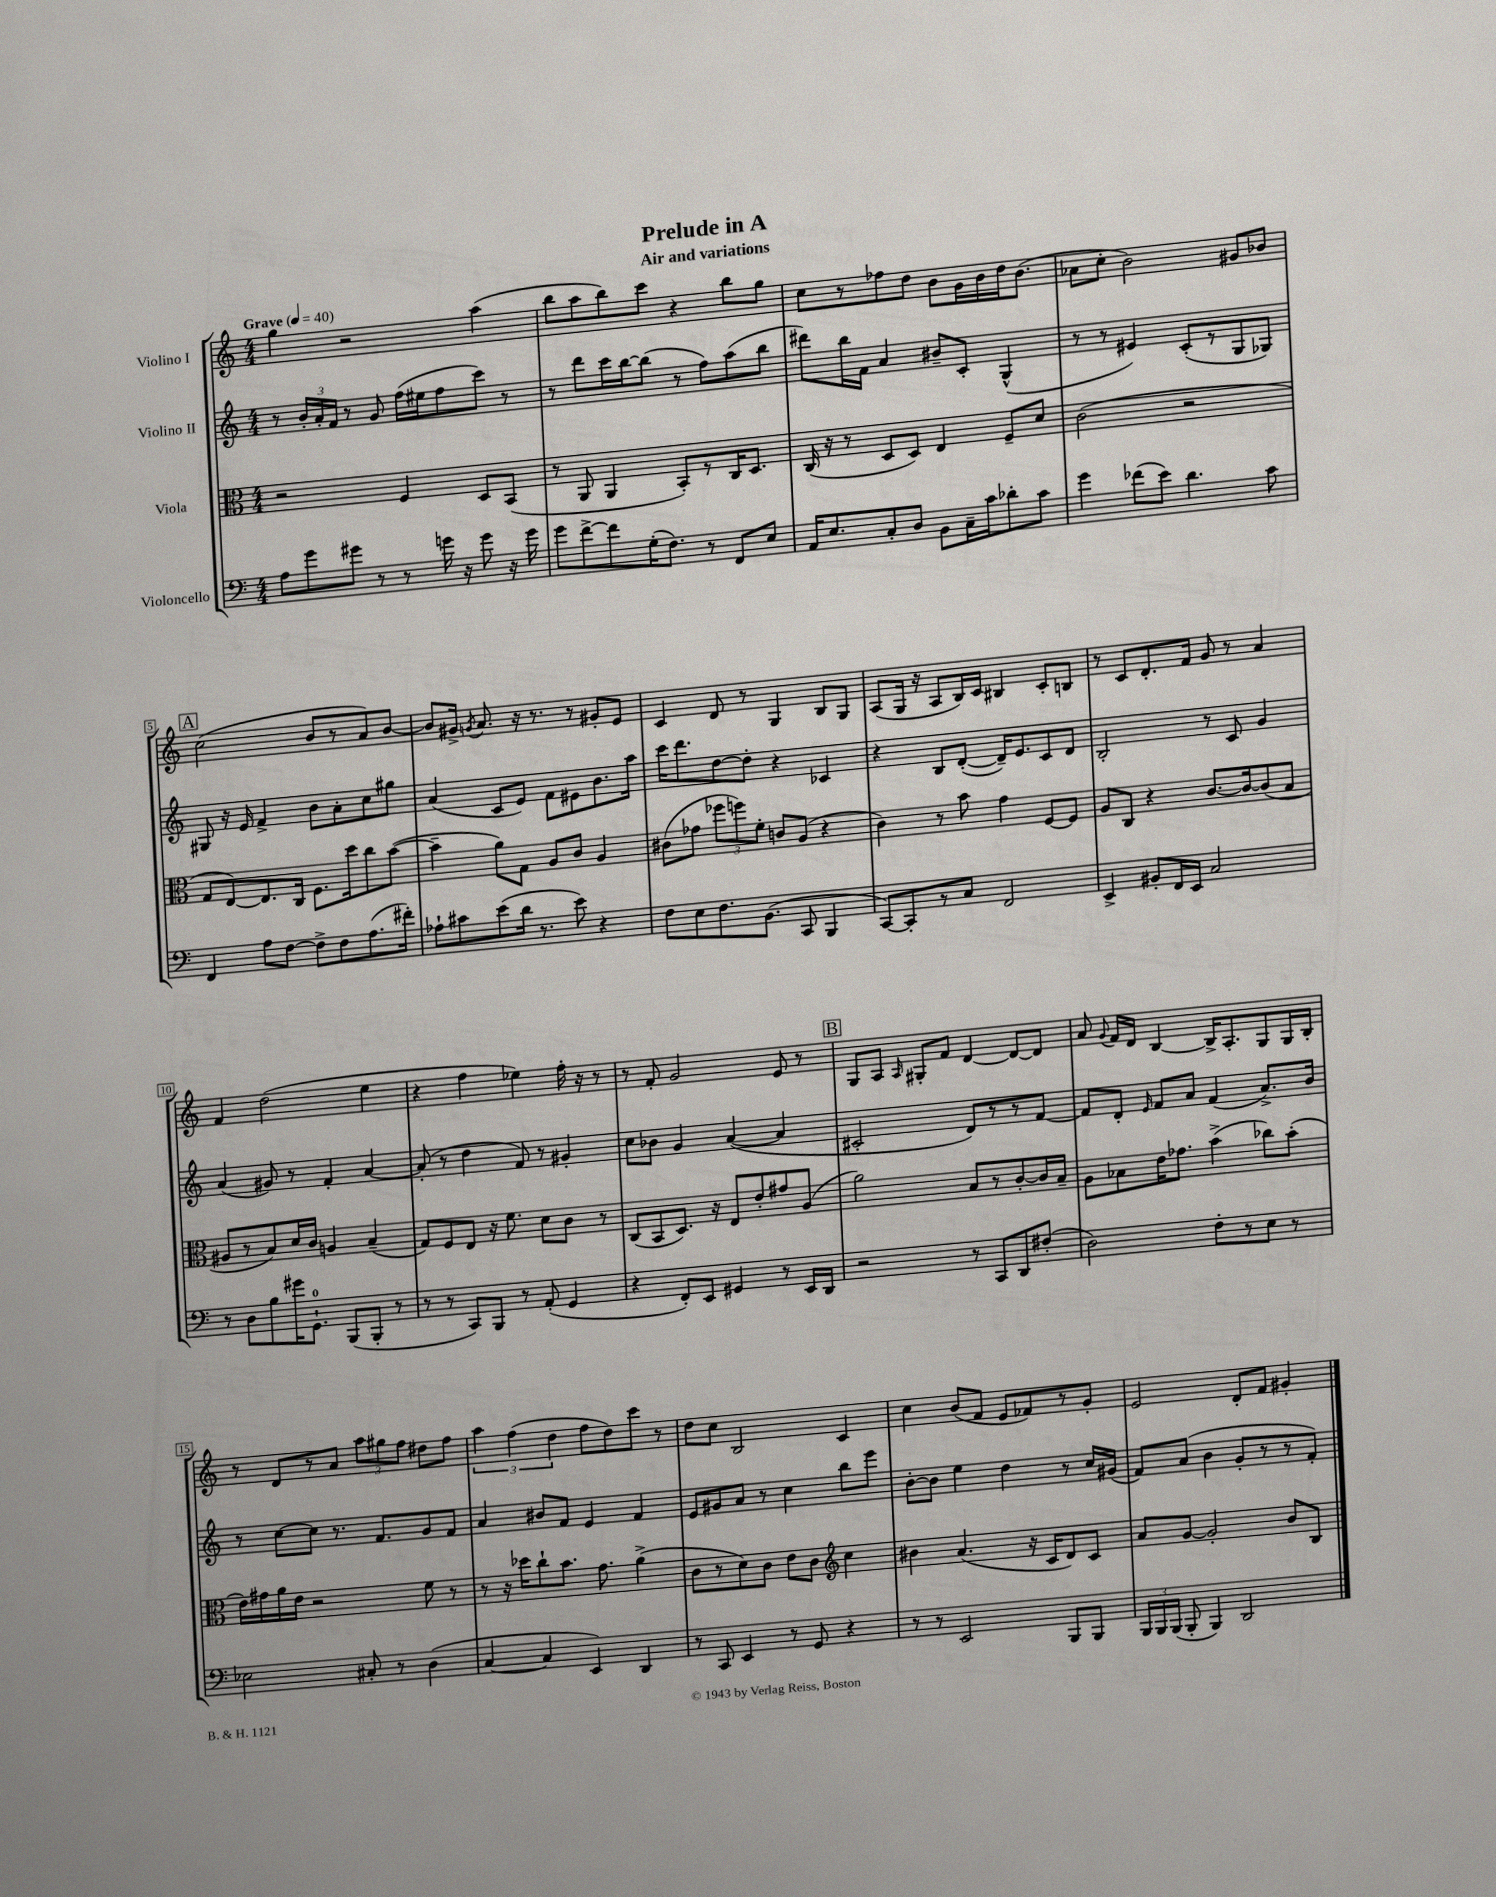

**kern	**kern	**kern	**kern
*staff4	*staff3	*staff2	*staff1
*clefF4	*clefC3	*clefG2	*clefG2
*k[]	*k[]	*k[]	*k[]
*M4/4	*M4/4	*M4/4	*M4/4
*MM40	*MM40	*MM40	*MM40
8A	2r	8r	4gg
8g	.	24b'	.
.	.	24a'	.
.	.	24f	.
8g#	.	8r	2r
8r	.	8g	.
8r	4F	(16ff	.
.	.	16ee#	.
16g	.	8ff	.
16r	.	.	.
8g	8D	8ccc)	(4aa
16r	(8BB	8r	.
16g	.	.	.
=	=	=	=
8g	8r	8r	8bb
[8f^	8AA	8ddd	8aa
8f]	4AA	16ccc	8bb)
.	.	[16bb	.
(16G'	.	(8bb]	8ccc
8.F)	.	.	.
.	8BB')	8r	4r
8r	8r	8ff)	.
8FF	16C	(8aa	8bb
.	8.D	.	.
8E	.	8bb	8gg
=	=	=	=
16AA	(16C	8ddd#)	8cc
8.E	16r	.	.
.	8r	16bb	8r
.	.	16f	.
8C'	8D	4a	8ff-
8D	8D)	.	8dd
8BB	4E	8b#~	8b
16C~	.	8c'	16g
16c	.	.	16b
8d-'	8F~	(4G^^	16dd
.	.	.	(8.b
8c	8d	.	.
=	=	=	=
4g	(2c	8r	8a-
.	.	8r	8cc'
(8f-	.	4e#)	2b)
8e)	.	.	.
4.d	2r	(8c'	.
.	.	8r	.
.	.	8G	8g#
8c	.	8G-)	8b-
=	=	=	=
4FF	8G	8G#	(2cc
.	[8E)	16r	.
.	.	16e	.
8A	8.E]	4f^	.
[8F	.	.	.
.	16C	.	.
8F^]	8.F	8b	8b
8F	.	8a'	8r
.	16dd	.	.
(8.A	8cc	8cc	8a)
.	([8b	8gg#	[8b
16f#')	.	.	.
=	=	=	=
8A-`	4b~]	(4a	8b]
8c#	.	.	16g#^
.	.	.	8qg
.	.	.	8.a
(8e	8a)	8c	.
16d	8G	8e)	16r
8.r	.	.	8.r
.	8A	8f	.
8e)	8c	8e#	8r
4r	4A	8.b	8g#'
.	.	.	8e
.	.	16aa	.
=	=	=	=
8F	(8c#	16ccc	4c
.	.	8.ddd	.
8E	8g-	.	.
8.F	12ff-	[8dd	8d
.	12ff)	.	.
.	.	8dd']	8r
.	12f'	.	.
(8.BB	.	.	.
.	8c	4r	4G
8CC	(8A	.	.
4BBB	4r	4c-	8B
.	.	.	8G
=	=	=	=
[8CC)	4c)	4r	(8A
8CC']	.	.	16G
.	.	.	16r
8r	8r	8B	8A
8C	8b	([8d'	16B)
.	.	.	16c
2FF	4g	16d~])	4B#
.	.	8.e	.
.	[8F	8c	8c'
.	8F]	8d	8B
=	=	=	=
4EE^	8A	2B'	8r
.	8C	.	8c
8BB#'	4r	.	8.d'
16FF	.	.	.
16EE	.	.	16f
2C	[8.c	8r	8g
.	.	8c	8r
.	16c_	.	.
.	(8c]	4g	4a
.	8B	.	.
=	=	=	=
8r	8A#	(4a	4f
8D	8r	.	.
8B	8B)	8g#)	(2dd
16g#	16d	8r	.
8.GG`	16c	.	.
.	4A	4f'	.
(8BBB	.	.	.
8BBB'	(4B~	[4a	4ee
8r	.	.	.
=	=	=	=
8r	8G)	(8a']	4r
8r	8F	8r	.
8CC)	8E	4dd	4ff
8BBB	16r	.	.
.	8.f	.	.
8r	.	8f)	4ee-)
(8AA'	8d	8r	.
4GG	8c	4g#'	16ff'
.	.	.	16r
.	8r	.	8r
=	=	=	=
4r	(8C	8cc	8r
.	8BB	8b-	8f'
8FF')	8.D)	4g	2g
8EE	.	.	.
.	16r	.	.
4GG#	8E	([4a	.
.	8e'	.	.
8r	8g#	4a]	8e
16EE	(8A	.	8r
16DD	.	.	.
=	=	=	=
2r	2a)	2c#'	8G
.	.	.	8A
.	.	.	16qqA
.	.	.	8G#'
.	.	.	8f
8r	8B	8d)	[4d
8CC	8r	8r	.
8DD	[8c'	8r	8d_
(8F#'	16c]	[8f	8d]
.	16B~	.	.
=	=	=	=
2D)	8A	8f]	8a
.	.	.	8qqg
.	8B-	8d'	16f
.	.	.	16d
.	.	16qqe	.
.	16e	8f	[4B
.	8.g-	.	.
.	.	8a	.
8F'	(4b^	(4f	16B^]
.	.	.	8.A'
8r	.	.	.
8E	8cc-)	8.a^)	8G
8r	(8b'	.	16G
.	.	16b	16B'
=	=	=	=
2E-	16e)	8r	8r
.	16g#	.	.
.	16a	[8cc	8d
.	16e	.	.
.	2r	8cc]	8r
.	.	8.r	8a
8C#'	.	.	12aa
.	.	8.f	.
.	.	.	12gg#
8r	.	.	.
.	.	.	12ff
(4D	8f	8g	8dd#
.	8r	8f	8ff
=	=	=	=
[4C	8r	4a	6aa
.	16r	.	.
.	.	.	(6ff
.	16dd-	.	.
4C]	8cc`	8b#	.
.	.	.	6dd
.	8.b	8f	.
4EE)	.	4e	8ff
.	8.g	.	.
.	.	.	8dd)
4DD	(4a^	4f	8ccc
.	.	.	8r
=	=	=	=
8r	8c	8e	8dd
8CC	8r	8g#	8cc
4EE	8d)	8a	2B
.	8c	8r	.
8r	8e	4cc	.
8GG	8c	.	.
*	*clefG2	*	*
4r	4cc	8bb	4c
.	.	8eee	.
=	=	=	=
8r	4b#	[8b'	4cc
8r	.	8b]	.
2EE	(4.a	4ee	(8b
.	.	.	8f
.	.	4dd	8e
.	16r	.	8f-)
.	16c	.	.
8BBB	8d)	8r	8r
8BBB	8c	16cc	8g'
.	.	(16g#	.
=	=	=	=
24BBB	8a	8f)	2e
24BBB	.	.	.
(24BBB	.	.	.
8BBB'	[8g	(8a	.
4BBB)	2g']	4b	.
2DD	.	8g'	8d'
.	.	8r	8f
.	8b	8r	4g#'
.	8B	8f')	.
==	==	==	==
*-	*-	*-	*-
